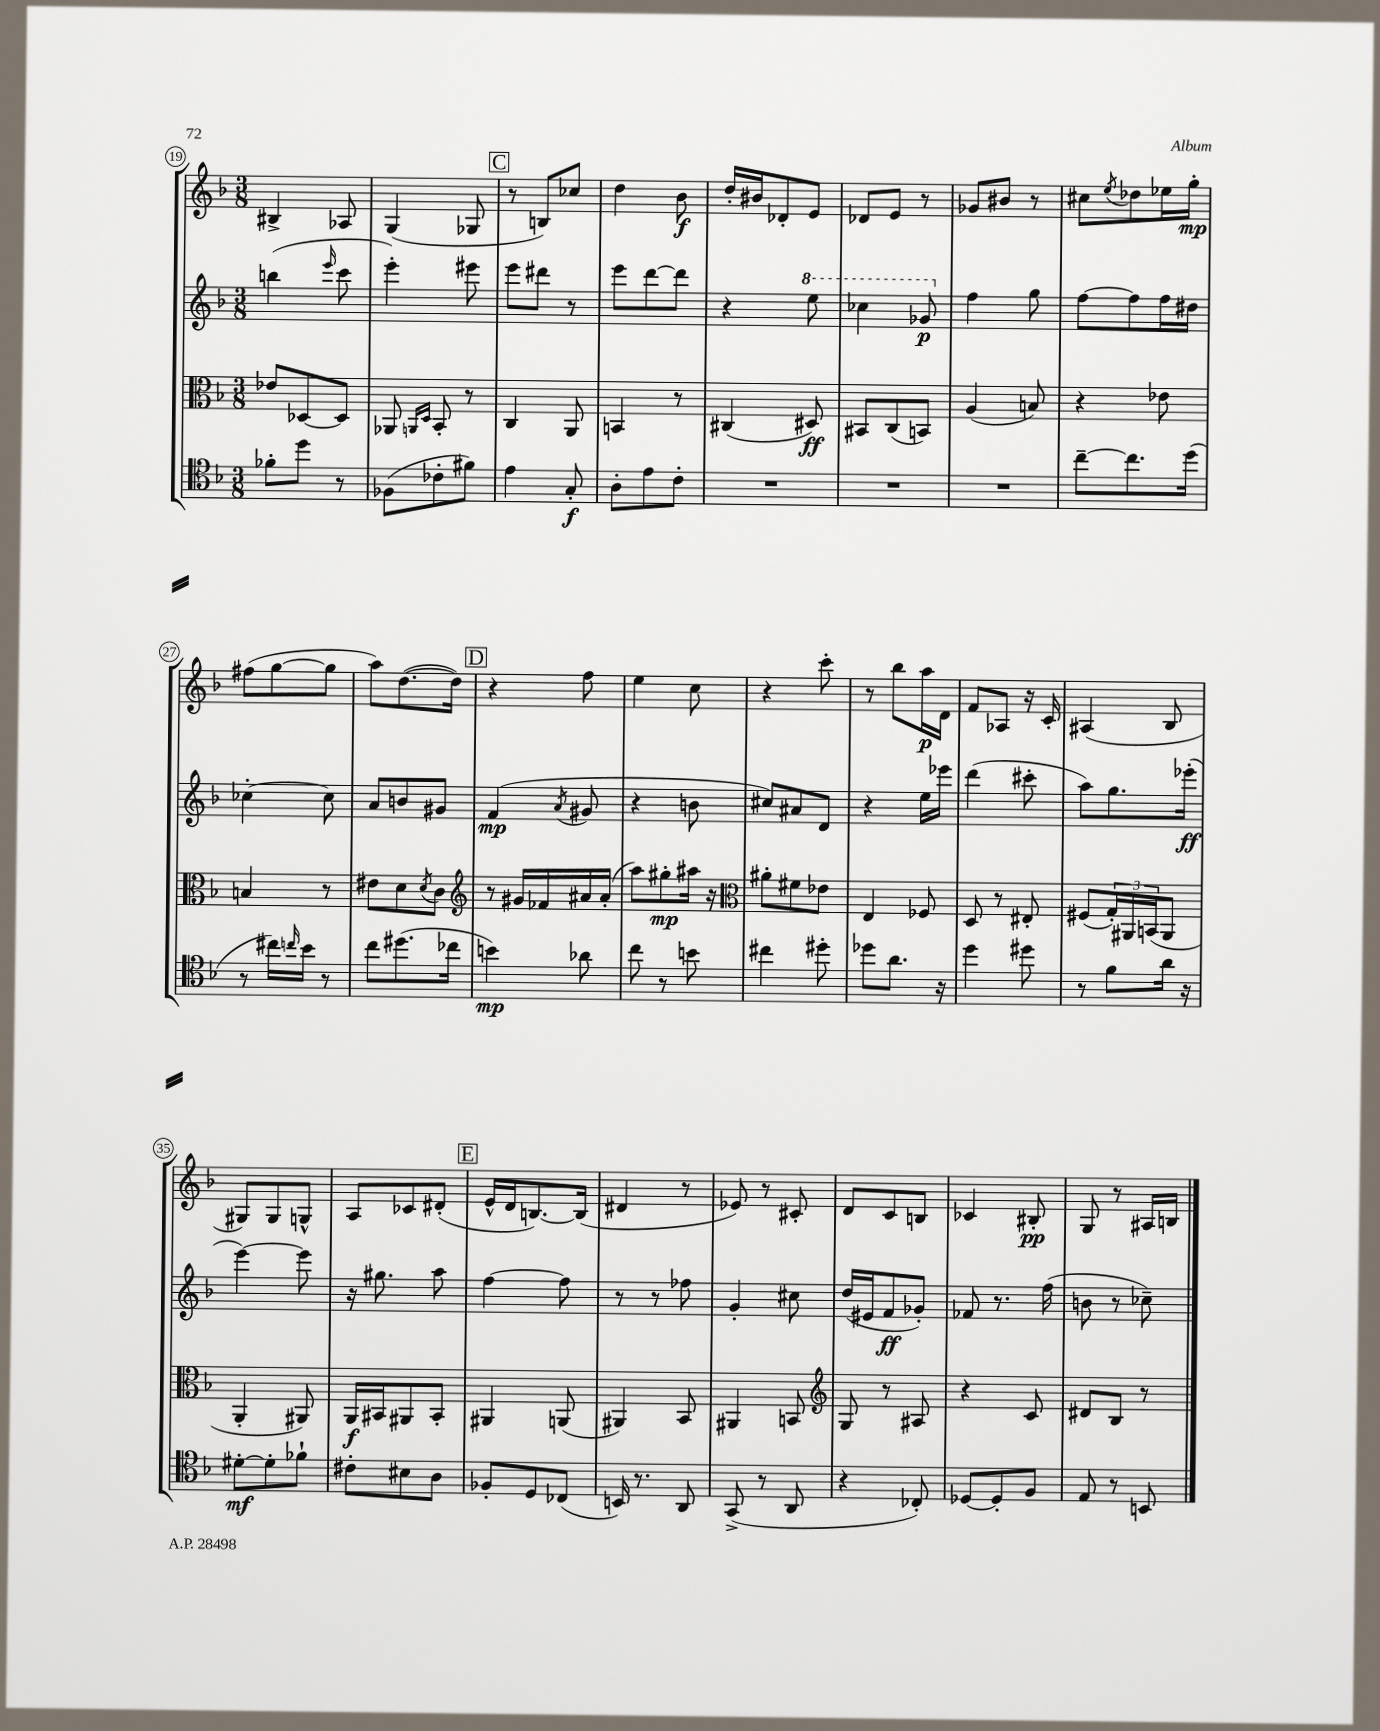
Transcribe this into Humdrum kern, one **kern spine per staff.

**kern	**kern	**kern	**kern
*staff4	*staff3	*staff2	*staff1
*clefC4	*clefC3	*clefG2	*clefG2
*k[b-]	*k[b-]	*k[b-]	*k[b-]
*M3/8	*M3/8	*M3/8	*M3/8
8f-'	8e-	(4bb	4B#^
8dd	[8D-	.	.
.	.	16qqeee	.
8r	8D-]	8ccc	8A-
=	=	=	=
(8F-	8AA-	4eee')	(4G
.	16qqAA	.	.
.	16qqD	.	.
8c-'	8BB-'	.	.
8f#)	8r	8eee#	8G-
=	=	=	=
4e	4C	8eee	8r
.	.	8ddd#	8B)
8G'	8AA	8r	8cc-
=	=	=	=
8A'	4BB	8eee	4dd
8e	.	[8ddd	.
8c'	8r	8ddd]	8b-
=	=	=	=
4.r	(4C#	4r	16dd'
.	.	.	16b#
.	.	.	8d-'
.	8D#)	8eee	8e
=	=	=	=
4.r	8BB#	4ccc-	8d-
.	(8C	.	8e
.	8BB)	8gg-	8r
=	=	=	=
4.r	(4A	4ff	8g-
.	.	.	8b#
.	8B)	8gg	8r
=	=	=	=
[8cc~	4r	[8ff	8cc#
.	.	.	8qee
8.cc]	.	8ff]	8dd-
.	8e-	16ff	16ee-
(16dd	.	16dd#	16gg'
=	=	=	=
8r	4B	[4cc-'	(8ff#
16cc#)	.	.	[8gg
16qqcc	.	.	.
16b-	.	.	.
8r	8r	8cc-]	8gg]
=	=	=	=
8cc	8e#	8a	8aa)
(8.dd#	8d	8b	([8.dd
.	8qd	.	.
.	8c	8g#	.
16cc-	.	.	16dd])
=	=	=	=
*	*clefG2	*	*
4b)	8r	(4f	4r
.	16g#	.	.
.	16f-	.	.
.	.	8qa	.
8a-	16a#	8g#	8ff
.	(16a#'	.	.
=	=	=	=
8cc	8aa)	4r	4ee
8r	8gg#'	.	.
8b	16aa#	8b	8cc
.	16r	.	.
=	=	=	=
*	*clefC3	*	*
4cc#	8a#'	8cc#)	4r
.	8f#	8a#	.
8dd#'	8e-	8d	8ccc'
=	=	=	=
8dd-	4E	4r	8r
8.a	.	.	8bb-
.	8F-	16ee	16aa
16r	.	16eee-	16d
=	=	=	=
4dd	8D	(4ddd	8f
.	8r	.	8A-
8dd#	8E#'	8ccc#'	16r
.	.	.	16c'
=	=	=	=
8r	(8F#	8aa)	(4A#
8f	24G')	8.gg	.
.	24AA#	.	.
.	(24BB	.	.
16a	8AA#	.	8B-
16r	.	(16eee-'	.
=	=	=	=
[8d#'	4AA'	[4eee)	8G#)
8d#']	.	.	8G#
8f-`	8AA#)	8eee]	8G^^
=	=	=	=
8c#'	16AA	16r	8A
.	16BB#	8.gg#	.
8B#	8AA#	.	8c-
8A	8BB#'	8aa	(8d#'
=	=	=	=
8F-'	4AA#	[4ff	16e^^
.	.	.	16d
8D	.	.	[8.B)
(8C-	(8AA	8ff]	.
.	.	.	(16B]
=	=	=	=
16BB)	4AA#)	8r	4d#
8.r	.	.	.
.	.	8r	.
8AA	8BB-	8ff-	8r
=	=	=	=
(8GG^	4AA#	4g'	8e-)
8r	.	.	8r
8AA	8BB	8cc#	8c#'
=	=	=	=
*	*clefG2	*	*
4r	8G	(16dd	8d
.	.	16e#	.
.	8r	8f	8c
8C-')	8A#	8g-')	8B
=	=	=	=
[8D-	4r	8f-	4c-
8D-']	.	8.r	.
8F	8c	.	8B#'
.	.	(16ff	.
=	=	=	=
8E	8d#	8b	8G
8r	8B-	8r	8r
8BB	8r	8cc-~)	16A#
.	.	.	16B
==	==	==	==
*-	*-	*-	*-
